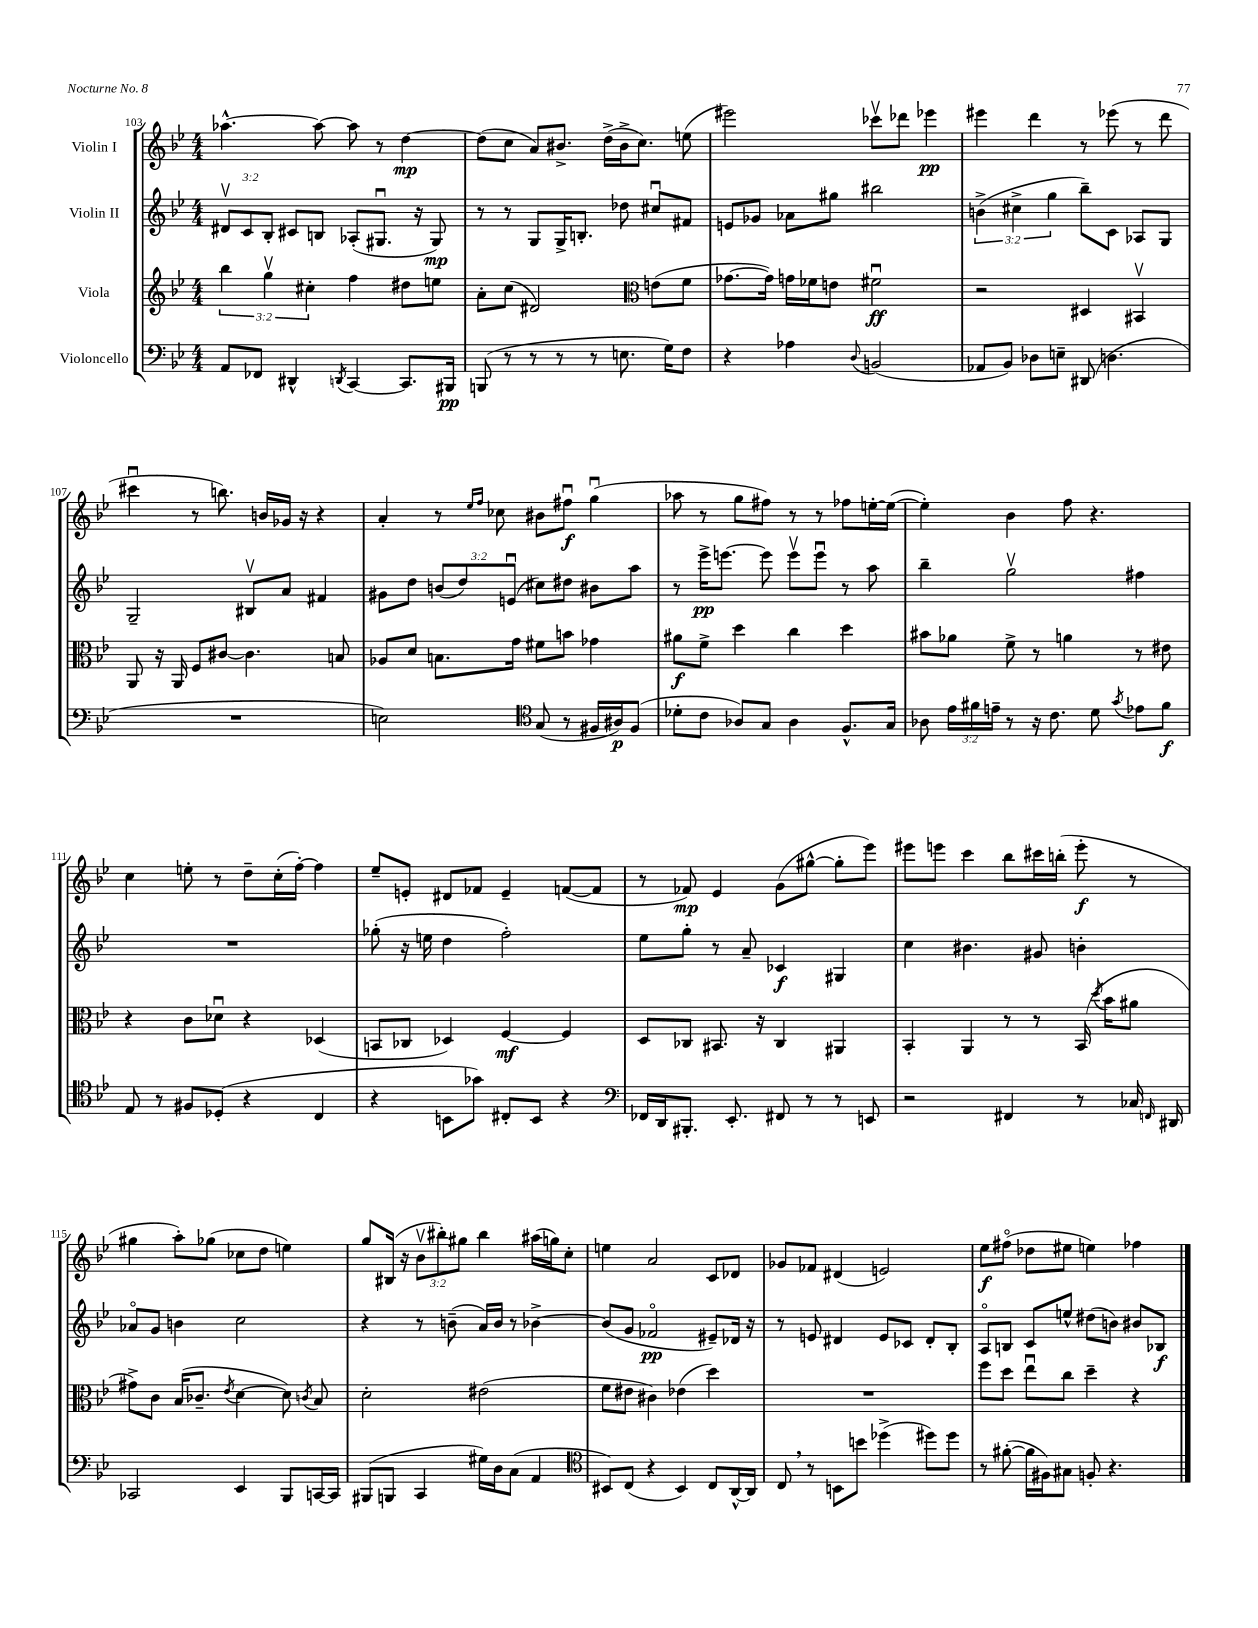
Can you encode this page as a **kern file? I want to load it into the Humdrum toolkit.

**kern	**kern	**kern	**kern
*staff4	*staff3	*staff2	*staff1
*clefF4	*clefG2	*clefG2	*clefG2
*k[b-e-]	*k[b-e-]	*k[b-e-]	*k[b-e-]
*M4/4	*M4/4	*M4/4	*M4/4
8AA/L	6bb-\	12d#v/L	[4.aa-^^\
.	.	12c/	.
8FF-/J	.	.	.
.	6ggv\	12B-'/J	.
4DD#^^/	.	8c#/L	.
.	6cc#'\	.	.
.	.	8B/J	8aa-\_
8qDD/	.	.	.
[4CC/	4ff\	(8A-'/L	8aa-\]
.	.	8.G#u/J	8r
8.CC/]L	8dd#\L	.	[4dd\
.	.	16r	.
.	8ee\J	8G#/)	.
16BBB#/Jk	.	.	.
=	=	=	=
(8BBB/	8a'\L	8r	(8dd\]L
8r	(8cc\J	8r	8cc\J
8r	2d#/)	8G/L	8a/L)
8r	.	16G^/K	8.b#^/J
.	.	8.B'/J	.
8r	.	.	.
.	.	.	(16dd^\LL
8.E\	.	8dd-\	16b#^\J
.	.	.	8.cc\J)
*	*clefC3	*	*
.	(8e\L	8cc#u/L	.
16G\LK)	.	.	.
8F\J	8f\J	8f#/J	(8ee\
=	=	=	=
4r	[8.g-\L	8e/L	2eee#\)
.	.	8g-/J	.
.	16g-\]Jk)	.	.
4A-\	16g\LL	8a-\L	.
.	16f-\J	.	.
.	8e\J	8gg#\J	.
8qqD/	.	.	.
(2BB/	2f#u\	2bb#\	8ccc-v\L
.	.	.	8ddd-\J
.	.	.	4eee-\
=	=	=	=
8AA-/L	2r	(6b^\	4eee#\
8BB-/J)	.	.	.
.	.	6cc#^\	.
8D-\L	.	.	4ddd\
.	.	6gg\	.
8E~\J	.	.	.
(8DD#/	4D#/	8bb-~\L)	8r
4.D\	.	8c\J	(8eee-\
.	4BB#v/	8A-/L	8r
.	.	8G/J	8ddd\
=	=	=	=
1r	8AA/	2G~/	4ccc#u\
.	16r	.	.
.	16AA/	.	.
.	8F/L	.	8r
.	[8c#/J	.	8.bb\)
.	4.c#\]	8B#v/L	.
.	.	.	16b/LL
.	.	8a/J	16g-/JJ
.	.	.	16r
.	.	4f#/	4r
.	8B/	.	.
=	=	=	=
2E\)	8A-/L	8g#\L	4a'/
.	8d/J	8dd\J	.
.	8.B\L	(12b/L	8r
.	.	12dd/)	.
.	.	.	16qqee-/LL
.	.	.	16qqff/JJ
.	.	.	8cc-\
.	.	(12eu/J	.
.	16g\Jk	.	.
*clefC4	*	*	*
(8G/	8f#\L	8cc#\L)	8b#\L
8r	8b\J	8dd#\J	8ff#u\J
16F#/LL	4g-\	8b#\L	(4ggu\
16A#/J)	.	.	.
(8F#/J	.	8aa\J	.
=	=	=	=
8d-'\L	8a#\L	8r	8aa-\
8c\J	8f^\J	16eee-^\LK	8r
.	.	[8.eee\J	.
8A-/L)	4dd\	.	8gg\L
8G/J	.	8eee\]	8ff#\J)
4A-\	4cc\	8eeev\L	8r
.	.	8eeeu\J	8r
8.F^^/L	4dd\	8r	8ff-\L
.	.	8aa\	[16ee'\L
16G/Jk	.	.	(16ee\_JJ
=	=	=	=
8A-\	8b#\L	4bb-~\	4ee'\])
24e-\LL	8a-\J	.	.
24f#\	.	.	.
24e~\JJ	.	.	.
8r	8f^\	2ggv\	4b-\
16r	8r	.	.
8.c\	.	.	.
.	4a\	.	8ff\
8d\	.	.	4.r
8qg/	.	.	.
8e-\L	8r	4ff#\	.
8f#\J	8e#\	.	.
=	=	=	=
8E-/	4r	1r	4cc\
8r	.	.	.
8F#/L	8c\L	.	8ee'\
(8D-'/J	8d-u\J	.	8r
4r	4r	.	8dd~\L
.	.	.	(16cc'\L
.	.	.	[16ff'\JJ)
4C/	(4D-/	.	4ff\]
=	=	=	=
4r	8BB/L	(8gg-'\	8ee-~/L
.	8C-/J	16r	8e'/J
.	.	16ee\	.
8BB\L	4D-/)	4dd\	8d#/L
8g-\J)	.	.	8f-/J
8C#'/L	[4F/	2ff'\)	4e~/
8BB/J	.	.	.
4r	4F/]	.	([8f/L
.	.	.	8f/]J
=	=	=	=
*clefF4	*	*	*
16FF-/LL	8D/L	8ee-\L	8r
16DD/J	.	.	.
8.BBB#'/J	8C-/J	8gg'\J	8f-/)
.	8.BB#/	8r	4e-/
8.EE-'/	.	.	.
.	.	8a~/	.
.	16r	.	.
8FF#/	4C-/	4c-/	(8g\L
8r	.	.	[8gg#^^\J
8r	4AA#/	4G#/	8gg#'\]L
8EE/	.	.	8eee-\J)
=	=	=	=
2r	4BB-'/	4cc\	8eee#\L
.	.	.	8eee\J
.	4AA/	4.b#\	4ccc\
4FF#/	8r	.	8bb-\L
.	8r	8g#/	16ccc#\L
.	.	.	(16bb'\JJ
8r	(16BB-/	4b'\	8eee'\
.	8qdd/	.	.
.	16b-\LK	.	.
16C-/	8a#\J	.	8r
16qqFF/	.	.	.
16DD#/	.	.	.
=	=	=	=
2CC-/	8g#^\L)	8a-o/L	4gg#\
.	8c\J	8g/J	.
.	(16B-/LK	4b\	8aa'\L)
.	8.c-~/J	.	.
.	.	.	(8gg-\J
.	8qe-/	.	.
4EE-/	[4d\	2cc\	8cc-\L
.	.	.	8dd\J
8BBB-/L	8d\])	.	4ee\)
.	8qc/	.	.
[16CC/L	8B-/	.	.
16CC/]JJ	.	.	.
=	=	=	=
(8BBB#/L	2d'\	4r	8gg/L
8BBB/J	.	.	(16B#/Jk
.	.	.	16r
4CC/	.	8r	12b-v\L
.	.	.	12bb#'\)
.	.	(8b~\	.
.	.	.	12gg#\J
16G#\LL)	(2e#\	16a/LL)	4bb#\
16D\J	.	16b/JJ	.
(8C\J	.	8r	.
4AA/	.	[4b-^\	(16aa#\LL
.	.	.	16gg\J)
.	.	.	8cc'\J
=	=	=	=
*clefC4	*	*	*
8BB#/L)	8f\L	(8b-/]L	4ee\
(8C/J	8e#\J	8g/J	.
4r	4c#\)	2f-o/	2a/
4BB#/)	(4e-\	.	.
8C/L	4dd\)	8e#~/L)	8c/L
[16AA^^/L	.	16d-/Jk	8d-/J
16AA/]JJ	.	16r	.
=	=	=	=
8C/	1r	8r	8g-/L
8r	.	8e/	8f-/J
8BB\L	.	4d#/	(4d#/
8b\J	.	.	.
(4dd-^\	.	8e/L	2e/)
.	.	8c-/J	.
8dd#\L)	.	8d#'/L	.
8dd#\J	.	8B-'/J	.
=	=	=	=
8r	8ff\L	8Ao/L	8ee-\L
([8f#'\	8dd\J	8B/J	(8ff#o\J
16f#\]LL	8ee-u\L	8c/L	8dd-\L
16F#\J)	.	.	.
8G#\J	8cc\J	8ee^^/J	8ee#\J
8F'/	4dd~\	(8dd#\L	4ee\)
4.r	.	8b\J)	.
.	4r	8b#/L	4ff-\
.	.	8B-/J	.
==	==	==	==
*-	*-	*-	*-
